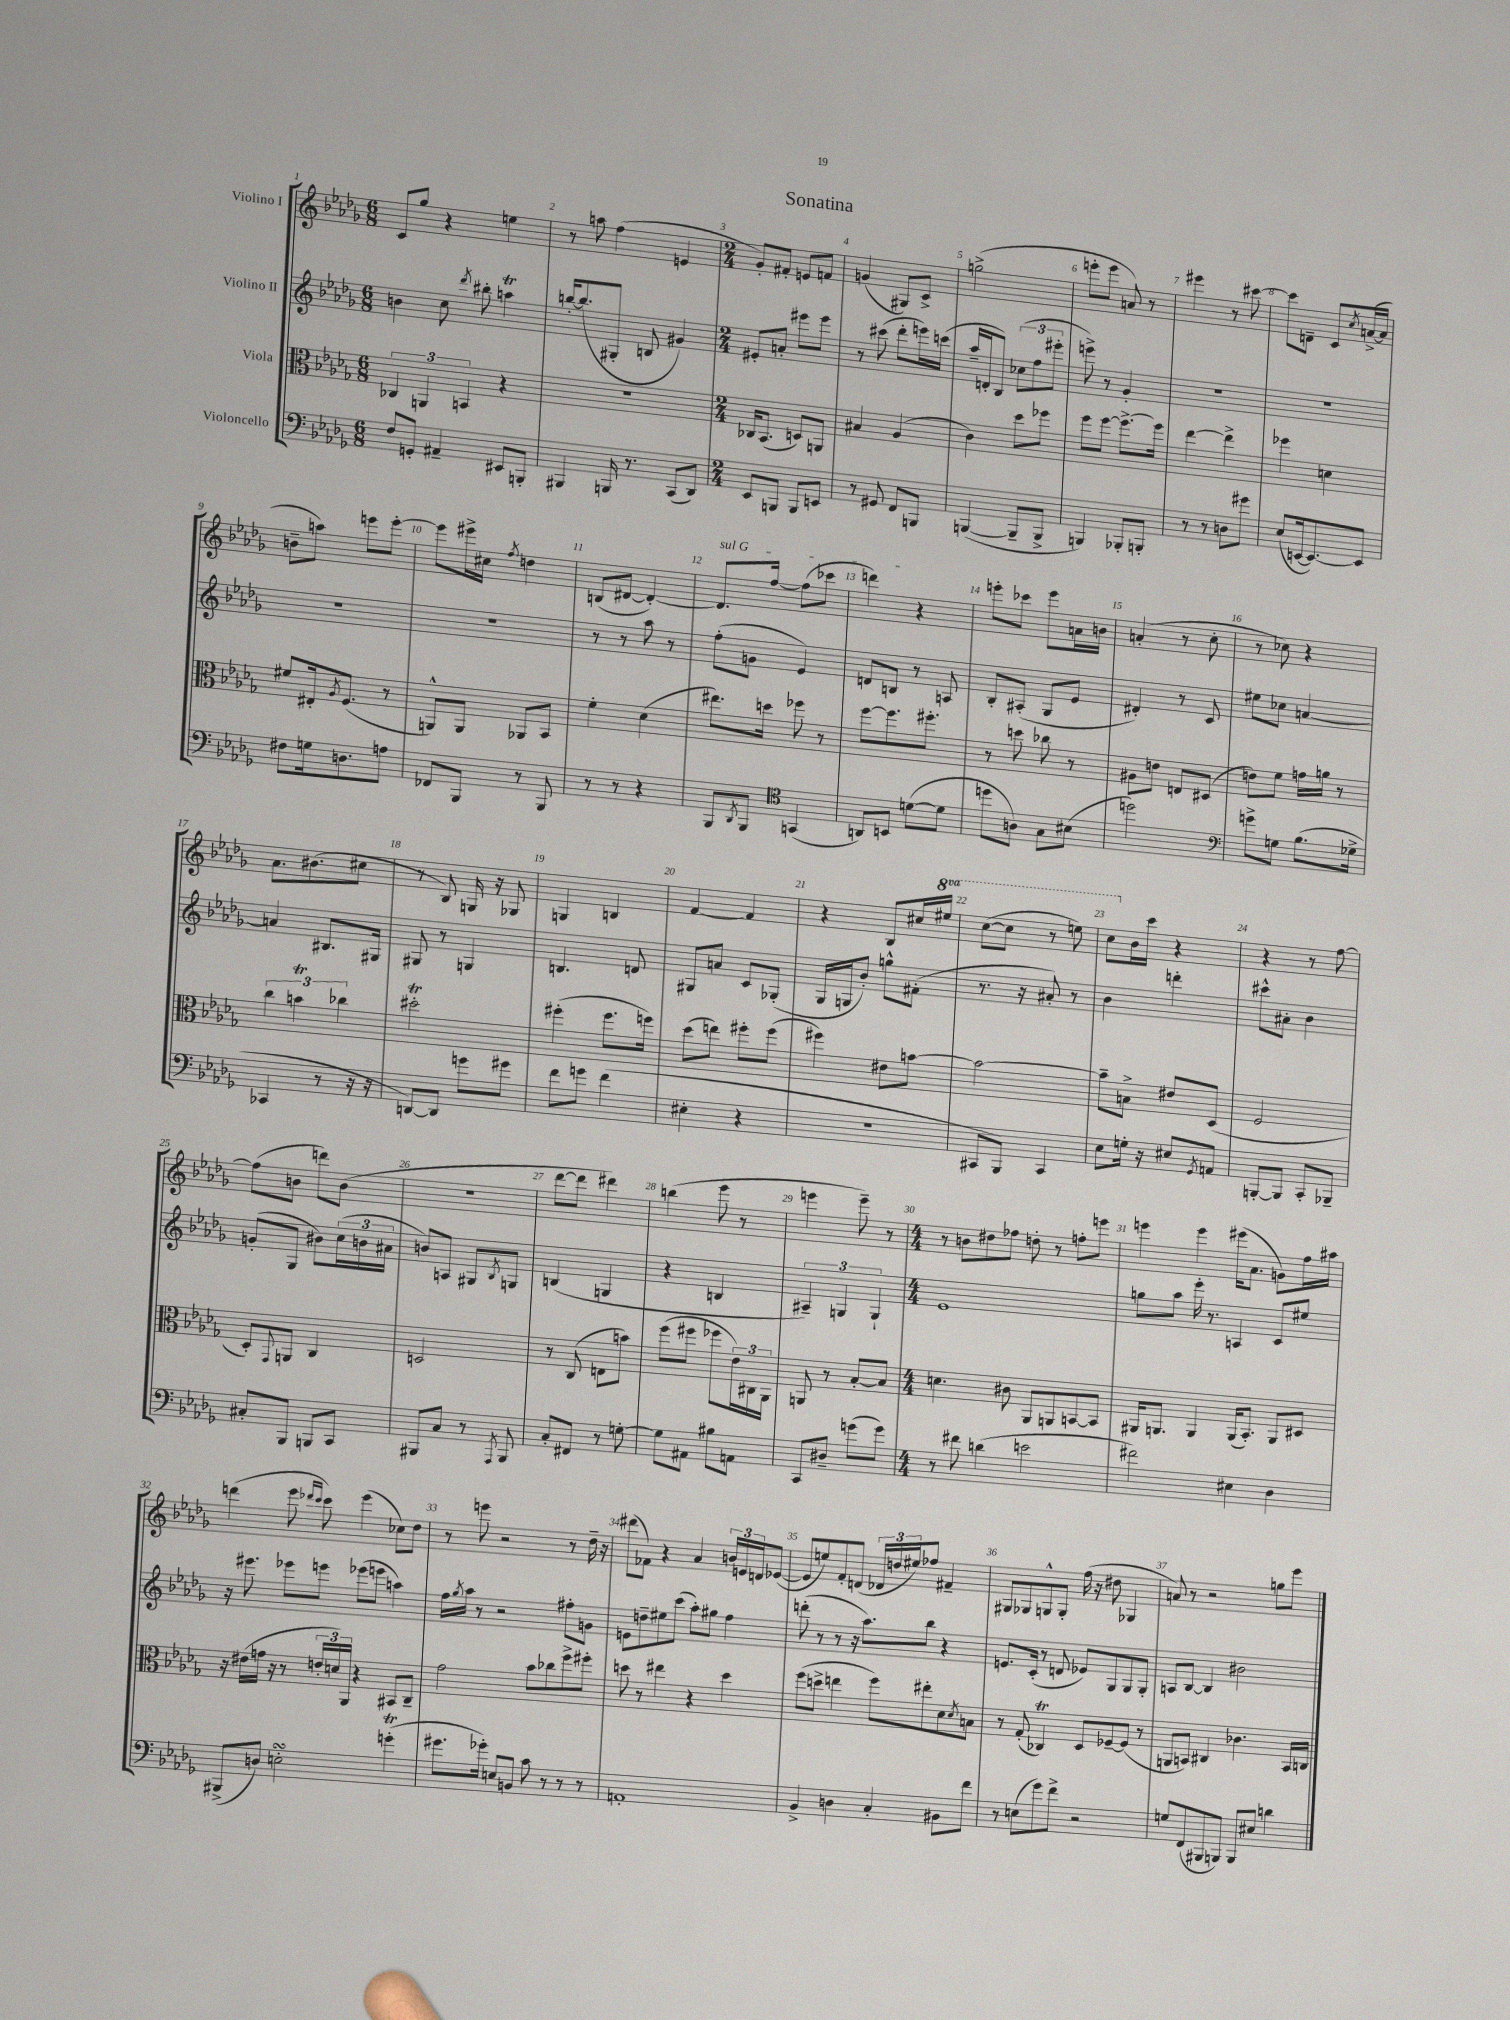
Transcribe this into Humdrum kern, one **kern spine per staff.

**kern	**kern	**kern	**kern
*staff4	*staff3	*staff2	*staff1
*clefF4	*clefC3	*clefG2	*clefG2
*k[b-e-a-d-g-]	*k[b-e-a-d-g-]	*k[b-e-a-d-g-]	*k[b-e-a-d-g-]
*M6/8	*M6/8	*M6/8	*M6/8
8F	6C-	4b	8c
8GG'	.	.	8gg-
.	6AA	.	.
4AA#~	.	8cc	4r
.	6BB	.	.
.	.	8qddd-	.
.	.	8bb#'	.
8EE#	4r	4aa	4ee
8BBB'	.	.	.
=	=	=	=
4BBB#	2.r	[16bb'	8r
.	.	(8.bb]	.
.	.	.	8aa
16BBB	.	8G#'	(4ff
8.r	.	.	.
.	.	8B	.
(8CC	.	4g#)	4e
8DD-)	.	.	.
=	=	=	=
*M2/4	*M2/4	*M2/4	*M2/4
8EE-	16C-	8e#'	8g-')
.	(8.BB-	.	.
8BBB	.	8a'	8f#'
8BBB	8D)	8eee#	8e
8EE	8AA	8eee#	8f
=	=	=	=
8r	4B#	8r	(4g
8GG#	.	(8ccc#	.
8FF	(4A-	8ddd-'	8G#)
8BBB	.	16eee)	8c^
.	.	(16ccc	.
=	=	=	=
([4BBB	4c)	16aa-~	(2gg^
.	.	16d'	.
.	.	8B-)	.
8BBB~]	8dd-	(12cc-	.
.	.	12ff	.
8BBB^	8ff-	.	.
.	.	12eee#'	.
=	=	=	=
4BBB)	8ff	8eee^)	8eee'
.	[8ff	8r	8eee
8BBB-'	8.ff^_	4g-'	8a)
8BBB'	.	.	8r
.	16ff]	.	.
=	=	=	=
8r	[4ee-	2r	4eee#
8r	.	.	.
8D	4ee-^]	.	8r
8g#	.	.	[8ccc#
=	=	=	=
(8E-	4ff-	2r	8ccc#]
[16EE	.	.	8d~
8.EE_)	.	.	.
.	4d	.	8c
.	.	.	8qcc
8EE]	.	.	([16a^
.	.	.	16a]
=	=	=	=
8F#	8f#	2r	8b~
16G	16E#'	.	8aa)
.	8qA-	.	.
8.D	(8.F	.	.
.	.	.	8eee
8A	8r	.	[8eee'
=	=	=	=
8FF-	8AA^^)	2r	8eee]
8BBB-	8AA	.	16eee#^
.	.	.	16cc#
.	.	.	8qff
8r	8AA-	.	4dd
8BBB-	8BB-	.	.
=	=	=	=
8r	4f'	8r	(8B
8r	.	8r	[8d#
4r	(4d-	8aa-	4d#'_)
.	.	8r	.
=	=	=	=
8BBB-	8.ee#)	(8ff'	8.d#]
8qDD-	.	.	.
8BBB-	.	8g	.
.	16dd	.	[16ff
*clefC4	*	*	*
(4GG	8ff-	4e-)	(8ff]
.	8r	.	8ccc-
=	=	=	=
8AA)	[8ff	8d	4ddd)
8BB	8.ff]	8B	.
([8d	.	8r	4r
.	8.ff#'	.	.
8d]	.	8A	.
=	=	=	=
8dd	8r	8B-'	8eee'
8A)	8dd	(8A#'	8ccc-
8G-	8cc-	8G-	8eee
(8B#	8r	8e-	16a
.	.	.	16b
=	=	=	=
2dd)	8A#	4d#')	(4a'
.	8e	.	.
.	8E	8r	8r
.	(8D#	8c	8cc'
=	=	=	=
*clefF4	*	*	*
8g^	8e)	8ee#	8r
8G	8f	8cc-	8cc-)
(8.B-	16g	[4a	4r
.	16a	.	.
.	8r	.	.
16G-^	.	.	.
=	=	=	=
4CC-	6cc	4a]	8.a-
.	6b	.	.
.	.	.	(8.b#
8r	.	8.B#	.
.	6cc-	.	.
16r	.	.	8cc#
16r	.	16G#	.
=	=	=	=
[8DD)	2dd#'	8G#	8r
8DD]	.	8r	8B-)
8g	.	4G	16G
.	.	.	16r
8g#	.	.	8G-
=	=	=	=
8f	(4ff#'	4.B	4G
8g	.	.	.
(4f	8.ff#	.	4B
.	.	8d	.
.	16ff)	.	.
=	=	=	=
4E#'	(8dd-	8G#	[4f
.	8ee)	8a	.
4r	8ff#'	8c	4f]
.	(8ff#	(8G-'	.
=	=	=	=
2r	4ff#)	16G-	4r
.	.	16G	.
.	.	8b-')	.
.	8e#	8gg^^	8B-
.	[8b	(8f#'	16cc#
.	.	.	16eee#
=	=	=	=
8CC#	2b_	8.r	([8ccc
8BBB-)	.	.	8ccc]
.	.	16r	.
4CC#	.	8a#')	8r
.	.	8r	8eee)
=	=	=	=
8E-	8b~]	4b-	8ccc
16G'	8B^	.	16b-
16r	.	.	16ccc
8E#	8e#	4ddd'	4r
8qGG-	.	.	.
8AA	(8D-	.	.
=	=	=	=
[8BBB'	2F	8ccc#^^	4r
8BBB]	.	8a#'	.
8CC'	.	4b-	8r
8BBB-~	.	.	[8ff
=	=	=	=
8C#'	8D-')	(8g'	(8ff]
.	8qqGG-	.	.
8BBB-	8AA	8G-	8b
8BBB	4C	8b#)	8ddd)
8CC	.	(24cc	(8b
.	.	24b	.
.	.	24a#	.
=	=	=	=
8BBB#	2D	8b)	2r
8C	.	8A	.
8r	.	8G#	.
8qAAA-	.	8qB-	.
8BBB#	.	8G	.
=	=	=	=
8C'	8r	(4B	[8ddd-
8FF#	(8C	.	8ddd-]
8r	8E	4G	4ddd#)
[8G'	8b)	.	.
=	=	=	=
8G]	(8ff	4r	(4bb
8AA#	8ff#	.	.
8B#	8ff-	4B	8eee-
8AA	24e-)	.	8r
.	24C#	.	.
.	24AA-	.	.
=	=	=	=
8CC	8AA	6A#~)	4eee
8D#~	8r	.	.
.	.	6G	.
(8g	[8B-'	.	8eee~)
.	.	6G`	.
8g)	8B-]	.	8r
=	=	=	=
*M4/4	*M4/4	*M4/4	*M4/4
8r	4.d	1e-	8r
8f#	.	.	8b
(4d	.	.	8dd#
.	8c#	.	8ff-
2e	8AA-	.	8dd'
.	8AA	.	8r
.	[8BB	.	8ff'
.	8BB]	.	8eee
=	=	=	=
2f#)	16AA#	8gg	4eee
.	8.AA	.	.
.	.	8aa-	.
.	4AA	16eee-'	4eee
.	.	8.r	.
4E#	(16AA	4A	(16eee#
.	8.BB-')	.	8.a-
4D-	8AA	8c	8g)
.	8D#	8ee#	16ff
.	.	.	16aa#
=	=	=	=
(8BBB#^	16r	16r	(4ddd
.	(16e#	8.eee#	.
8D)	16g	.	.
.	16r	.	.
2E'	8r	8eee-	8eee-
.	.	.	16qqddd-
.	.	.	16qqccc
.	24e'	8eee	8ccc)
.	24d)	.	.
.	24AA-	.	.
.	4r	(8eee-	(4eee-
.	.	8eee	.
(4g'	8BB#	4aa)	8cc-)
.	8C~	.	8dd-
=	=	=	=
8.g#	2g-	16ff	8r
.	.	8qgg-	.
.	.	16aa-	.
.	.	8r	8eee
16g-')	.	.	.
8E	.	2r	2r
8BB	.	.	.
8c	8b-	.	.
8r	8cc-	.	.
8r	8ff^	8ff#'	8r
8r	8ff#'	8g	16dd-~
.	.	.	16r
=	=	=	=
1AA'	8dd	8e	(8ddd#
.	8r	8dd~	8f-)
.	4ee#	8ee#	4r
.	.	(8ccc	.
.	4r	8aa-')	4a-
.	.	8gg#	.
.	4dd	4ff	24b
.	.	.	24e
.	.	.	24d
.	.	.	([8e-
=	=	=	=
4BB-^	(8ff	(8ddd'	8e-]
.	8dd^	8r	8ee)
4D	4ee	8r	8f'
.	.	16r	(8d
.	.	8.aa-)	.
4C'	8ff)	.	24d-
.	.	.	24dd
.	.	.	24ee#)
.	8ee#'	8bb-	8ff-
8BB#	8d-	4r	4f#~
.	8qd-	.	.
8f	8B	.	.
=	=	=	=
8r	8r	8.e	8G#
(8E	(8G-'	.	8G-
.	.	(16c'	.
8g-)	4C-)	8r	8G^^
8f^	.	8d	8G'
2r	8D-	8e-)	(16ff
.	.	.	16r
.	[8F-~	8G-	8dd#
.	(8F-]	8G-	4G-
.	8r	8G-'	.
=	=	=	=
8G	8AA	8A	8a)
(8FF	8BB)	[8B-	8r
8BBB#	4C#	4B-]	2r
8BBB)	.	.	.
8BBB	4.c-	2b#	.
8E#	.	.	.
4d	.	.	8gg
.	16BB	.	8eee-
.	16C	.	.
==	==	==	==
*-	*-	*-	*-
